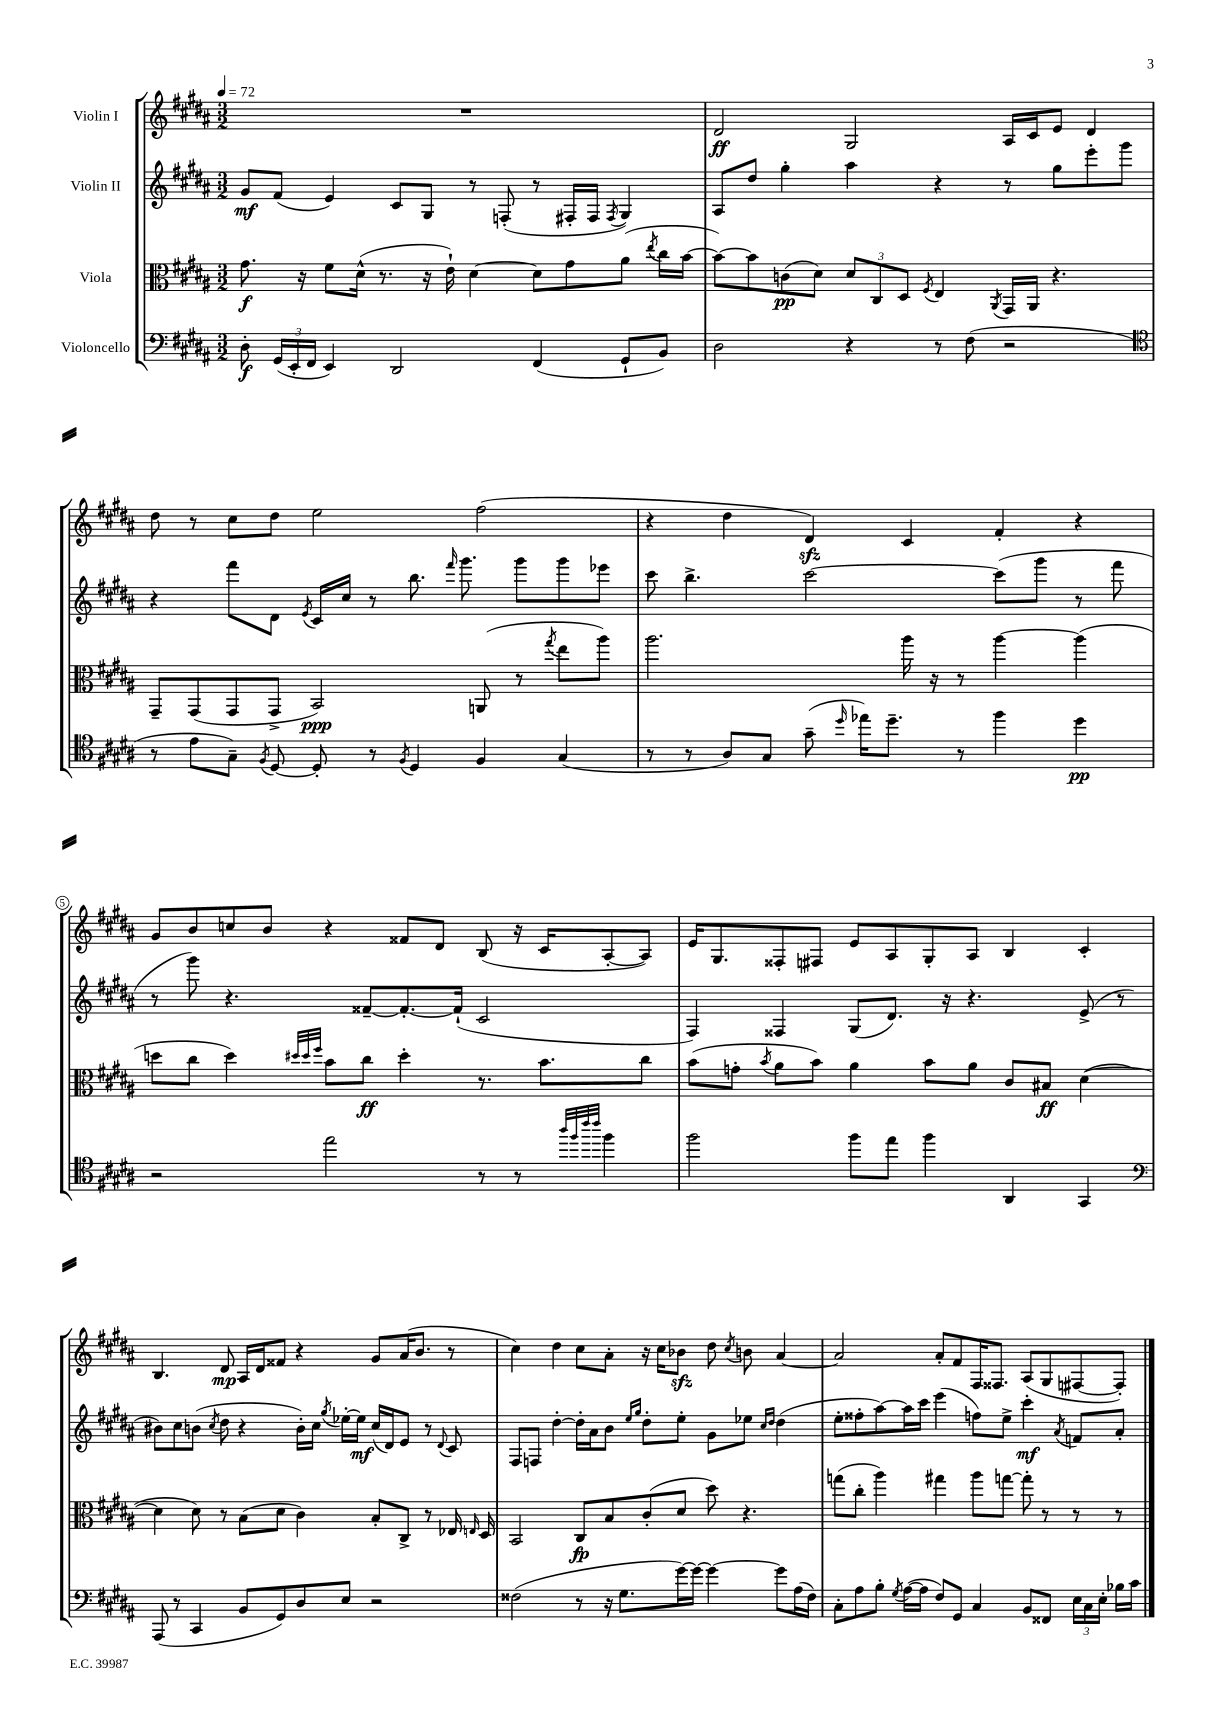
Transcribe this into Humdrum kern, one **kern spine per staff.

**kern	**kern	**kern	**kern
*staff4	*staff3	*staff2	*staff1
*clefF4	*clefC3	*clefG2	*clefG2
*k[f#c#g#d#a#]	*k[f#c#g#d#a#]	*k[f#c#g#d#a#]	*k[f#c#g#d#a#]
*M3/2	*M3/2	*M3/2	*M3/2
*MM72	*MM72	*MM72	*MM72
8D#'	8.g#	8g#	1.r
(24GG#	.	(8f#	.
24EE'	.	.	.
.	16r	.	.
24FF#	.	.	.
4EE)	8f#	4e)	.
.	(16d#^^	.	.
.	8.r	.	.
2DD#	.	8c#	.
.	16r	8G#	.
.	16e`)	.	.
.	[4d#	8r	.
.	.	(8F'	.
(4FF#	8d#]	8r	.
.	8g#	16F#'	.
.	.	16F#	.
.	.	8qF#	.
8GG#`	(8a#	4G#)	.
.	8qee	.	.
8BB)	16cc#	.	.
.	[16b	.	.
=	=	=	=
2D#	8b_)	8A#	2d#
.	8b]	8dd#	.
.	(8c	4gg#'	.
.	8d#)	.	.
4r	12d#	4aa#	2G#
.	12C#	.	.
.	12D#	.	.
.	8qF#	.	.
8r	4E	4r	.
(8F#	.	.	.
.	8qAA#	.	.
2r	16GG#	8r	16A#
.	16AA#	.	16c#
.	4.r	8gg#	8e
.	.	8eee'	4d#
.	.	8ggg#	.
=	=	=	=
*clefC4	*	*	*
8r	8GG#~	4r	8dd#
8e	(8GG#	.	8r
8G#~)	8GG#	8fff#	8cc#
8qF#	.	.	.
[8D#	8GG#^	8d#	8dd#
.	.	8qe	.
8D#']	2BB)	16c#	2ee
.	.	16cc#	.
8r	.	8r	.
8qF#	.	.	.
4D#	.	8.bb	.
.	.	16qqfff#	.
.	.	8.ggg#	.
4F#	(8AA	.	(2ff#
.	8r	8ggg#	.
.	8qgg#	.	.
(4G#	8ee	8ggg#	.
.	8aa#)	8eee-	.
=	=	=	=
8r	2.aa#	8ccc#	4r
8r	.	4.bb^	.
8A#)	.	.	4dd#
8G#	.	.	.
(8g#~	.	[2ccc#	4d#)
16qqdd#	.	.	.
16ee-)	.	.	.
8.dd#~	.	.	.
.	16aa#	.	4c#
.	16r	.	.
8r	8r	.	.
4ff#	[4aa#	(8ccc#]	4f#'
.	.	8ggg#	.
4dd#	(4aa#]	8r	4r
.	.	8fff#	.
=	=	=	=
2r	8dd	8r	8g#
.	8cc#	8ggg#)	8b
.	4dd)	4.r	8cc
.	.	.	8b
.	32qqdd#	.	.
.	32qqdd#	.	.
.	32qqff#	.	.
2ee	8b	.	4r
.	8cc#	[8f##~	.
.	4dd#'	8.f##'_	8f##
.	.	.	8d#
.	.	(16f##`]	.
8r	8.r	2c#	(8B
8r	.	.	16r
.	8.b	.	16c#
32qqaa#	.	.	.
32qqff#	.	.	.
32qqccc#	.	.	.
32qqccc#	.	.	.
4ff#	.	.	[8A#'
.	8cc#	.	8A#])
=	=	=	=
2ff#	(8b	4F#)	16e
.	.	.	8.G#
.	8g'	.	.
.	8qb	.	.
.	8a#	4F##	8F##'
.	8b)	.	8F#
8ff#	4a#	(8G#	8e
8ee	.	8.d#)	8A#
4ff#	8b	.	8G#'
.	.	16r	.
.	8a#	4.r	8A#
4AA#	8c#	.	4B
.	8B#	.	.
4GG#	([4d#	(8e^	4c#'
.	.	8r	.
=	=	=	=
*clefF4	*	*	*
(8AAA#	4d#]	8b#)	4.B
8r	.	8cc#	.
4CC#	8d#)	(8b	.
.	.	8qcc#	.
.	8r	8dd#	8d#
8BB	(8B	4r	16A#
.	.	.	16d#
8GG#)	8d#	.	8f##
8D#	4c#)	16b')	4r
.	.	16cc#	.
.	.	8qgg#	.
8E	.	[16ee-'	.
.	.	16ee-]	.
2r	8B'	(16cc#	8g#
.	.	16d#)	.
.	8C#^	8e	(16a#
.	.	.	8.b
.	8r	8r	.
.	.	8qqd#	.
.	16E-	8c#	8r
.	16qqE	.	.
.	16D#	.	.
=	=	=	=
(2F##	2BB	8F#	4cc#)
.	.	8F	.
.	.	[4dd#'	4dd#
8r	8C#	16dd#']	8cc#
.	.	16a#	.
16r	8B	8b	8a#'
8.G#	.	.	.
.	.	16qqee	.
.	.	16qqgg#	.
.	(8c#'	8dd#'	16r
.	.	.	16cc#
[16g#)	8d#	8ee'	8b-
16g#_	.	.	.
4g#_	8dd#)	8g#	8dd#
.	.	.	8qcc#
.	4.r	8ee-	8b
.	.	16qqcc#	.
.	.	16qqdd#	.
8g#]	.	(4dd#	[4a#
(16A#	.	.	.
16F##)	.	.	.
=	=	=	=
8C#'	(8gg	8ee'	2a#]
8A#	8cc#'	8ff##'	.
8B'	4aa#)	[8aa#)	.
8qG#	.	.	.
([16A#	.	16aa#]	.
16A#]	.	16ccc#	.
8F#)	4gg#	(4eee	8a#'
8GG#	.	.	8f#
4C#	8aa#	8ff)	16F#
.	.	.	8.F##
.	[8gg	8ee^	.
8BB	8gg']	4ccc#'	(8A#
8FF##	8r	.	8G#
.	.	8qa#	.
24E	8r	8f	[8F#
24C#	.	.	.
24E'	.	.	.
16B-	8r	8a#'	8F#'])
16c#	.	.	.
==	==	==	==
*-	*-	*-	*-
